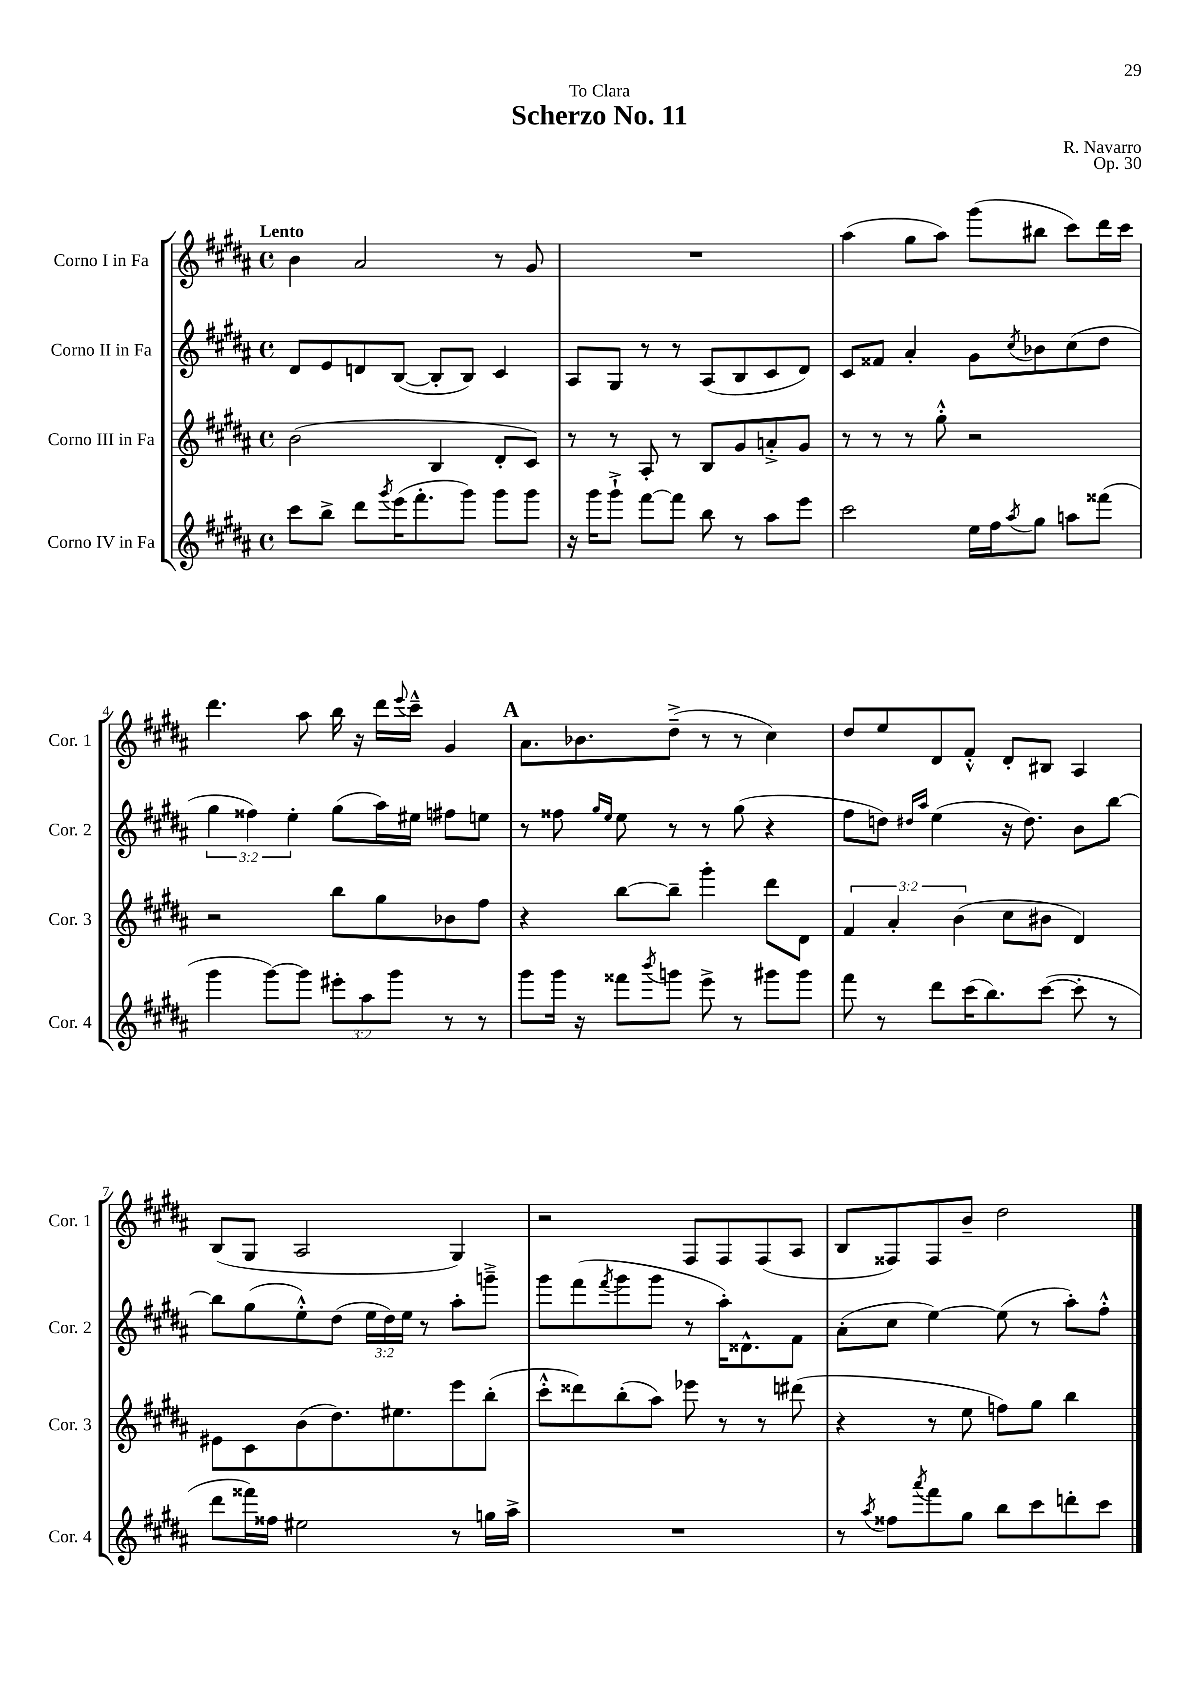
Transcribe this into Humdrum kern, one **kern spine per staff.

**kern	**kern	**kern	**kern
*staff4	*staff3	*staff2	*staff1
*clefG2	*clefG2	*clefG2	*clefG2
*k[f#c#g#d#a#]	*k[f#c#g#d#a#]	*k[f#c#g#d#a#]	*k[f#c#g#d#a#]
*M4/4	*M4/4	*M4/4	*M4/4
*met(c)	*met(c)	*met(c)	*met(c)
8ccc#\L	(2b\	8d#/L	4b\
8bb^\J	.	8e/	.
8ddd#\L	.	8d/	2a#/
8qggg#/	.	.	.
(16eee\K	.	([8B/J	.
8.fff#'\	.	.	.
.	4B/	8B'/]L	.
8ggg#\J)	.	8B/J)	.
8ggg#\L	8d#'/L	4c#/	8r
8ggg#\J	8c#/J)	.	8g#/
=	=	=	=
16r	8r	8A#/L	1r
16ggg#\LK	.	.	.
8ggg#`^\J	8r	8G#/J	.
[8fff#\L	8A#'/	8r	.
8fff#\]J	8r	8r	.
8bb\	8B/L	(8A#/L	.
8r	8g#/	8B/	.
8aa#\L	8a'^/	8c#/	.
8eee\J	8g#/J	8d#/J)	.
=	=	=	=
2ccc#\	8r	8c#/L	(4aa#\
.	8r	8f##/J	.
.	8r	4a#'/	8gg#\L
.	8gg#'^^\	.	8aa#\J)
16ee\LL	2r	8g#\L	(8ggg#\L
16ff#\J	.	.	.
8qaa#/	.	8qcc#/	.
8gg#\J	.	8b-\	8bb#\J
8aa\L	.	(8cc#\	8ccc#\L)
(8fff##\J	.	8dd#\J	16ddd#\L
.	.	.	16ccc#\JJ
=	=	=	=
4ggg#\	2r	6gg#\	4.ddd#\
.	.	6ff##\)	.
[8ggg#\L)	.	.	.
.	.	6ee'\	.
8ggg#\]J	.	.	8aa#\
12eee#'\L	8bb\L	(8gg#\L	16bb\
.	.	.	16r
12aa#\	.	.	.
.	8gg#\	16aa#\L)	16ddd#\LL
12ggg#\J	.	.	.
.	.	.	8qqeee/
.	.	16ee#\JJ	16ccc#~^^\JJ
8r	8b-\	8ff#\L	4g#/
8r	8ff#\J	8ee\J	.
=	=	=	=
8ggg#\L	4r	8r	8.a#\L
16ggg#\Jk	.	8ff##\	.
16r	.	.	8.b-\
.	.	16qqgg#/LL	.
.	.	16qqee/JJ	.
8fff##\L	[8bb\L	8ee\	.
8qbbb/	.	.	.
8ggg\J	8bb~\]J	8r	(8dd#~^\J
8eee^\	4ggg#'\	8r	8r
8r	.	(8gg#\	8r
8ggg#\L	8ddd#\L	4r	4cc#\)
8ggg#\J	8d#\J	.	.
=	=	=	=
8fff#\	6f#/	8ff#\L	8dd#/L
8r	.	8dd\J)	8ee/
.	6a#'/	.	.
.	.	16qqdd#/LL	.
.	.	16qqaa#/JJ	.
8ddd#\L	.	(4ee\	8d#/
.	(6b\	.	.
(16ccc#\K	.	.	8f#'^^/J
8.bb\)	.	.	.
.	8cc#\L	16r	8d#'/L
.	.	8.dd#\)	.
([8ccc#\J	8b#\J	.	8B#/J
8ccc#'\]	4d#/)	8b\L	4A#/
8r	.	[8bb\J	.
=	=	=	=
8ddd#\L	8e#\L	8bb\]L	(8B/L
16fff##\L)	8c#\	(8gg#\	8G#/J
16ff##\JJ	.	.	.
2ee#\	(8b\	8ee'^^\)	2A#/
.	8.dd#\)	(8dd#\J	.
.	.	24ee\LL	.
.	.	24dd#\)	.
.	8.ee#\	.	.
.	.	24ee\JJ	.
.	.	8r	.
8r	8eee\	8aa#'\L	4G#/)
16gg\LL	(8bb'\J	8ggg~^\J	.
16aa#^\JJ	.	.	.
=	=	=	=
1r	8ccc#'^^\L	8ggg#\L	2r
.	8ddd##\)	(8fff#\	.
.	.	8qfff#/	.
.	(8bb'\	8ggg#\	.
.	8aa#\J)	8ggg#\J	.
.	8eee-\	8r	8F#/L
.	8r	16aa#'\LK)	8F#/
.	.	8.d##^^\	.
.	8r	.	(8F#/
.	(8ddd#\	8f#\J	8A#/J
=	=	=	=
8r	4r	(8a#'\L	8B/L
8qaa#/	.	.	.
8ff##\L	.	8cc#\J	8F##/)
8qaaa#/	.	.	.
8fff#\	8r	[4ee\)	8F##/
8gg#\J	8ee\	.	8b~/J
8bb\L	8ff\L)	(8ee\]	2dd#\
8ccc#\	8gg#\J	8r	.
8ddd'\	4bb\	8aa#'\L)	.
8ccc#\J	.	8ff#'^^\J	.
==	==	==	==
*-	*-	*-	*-
